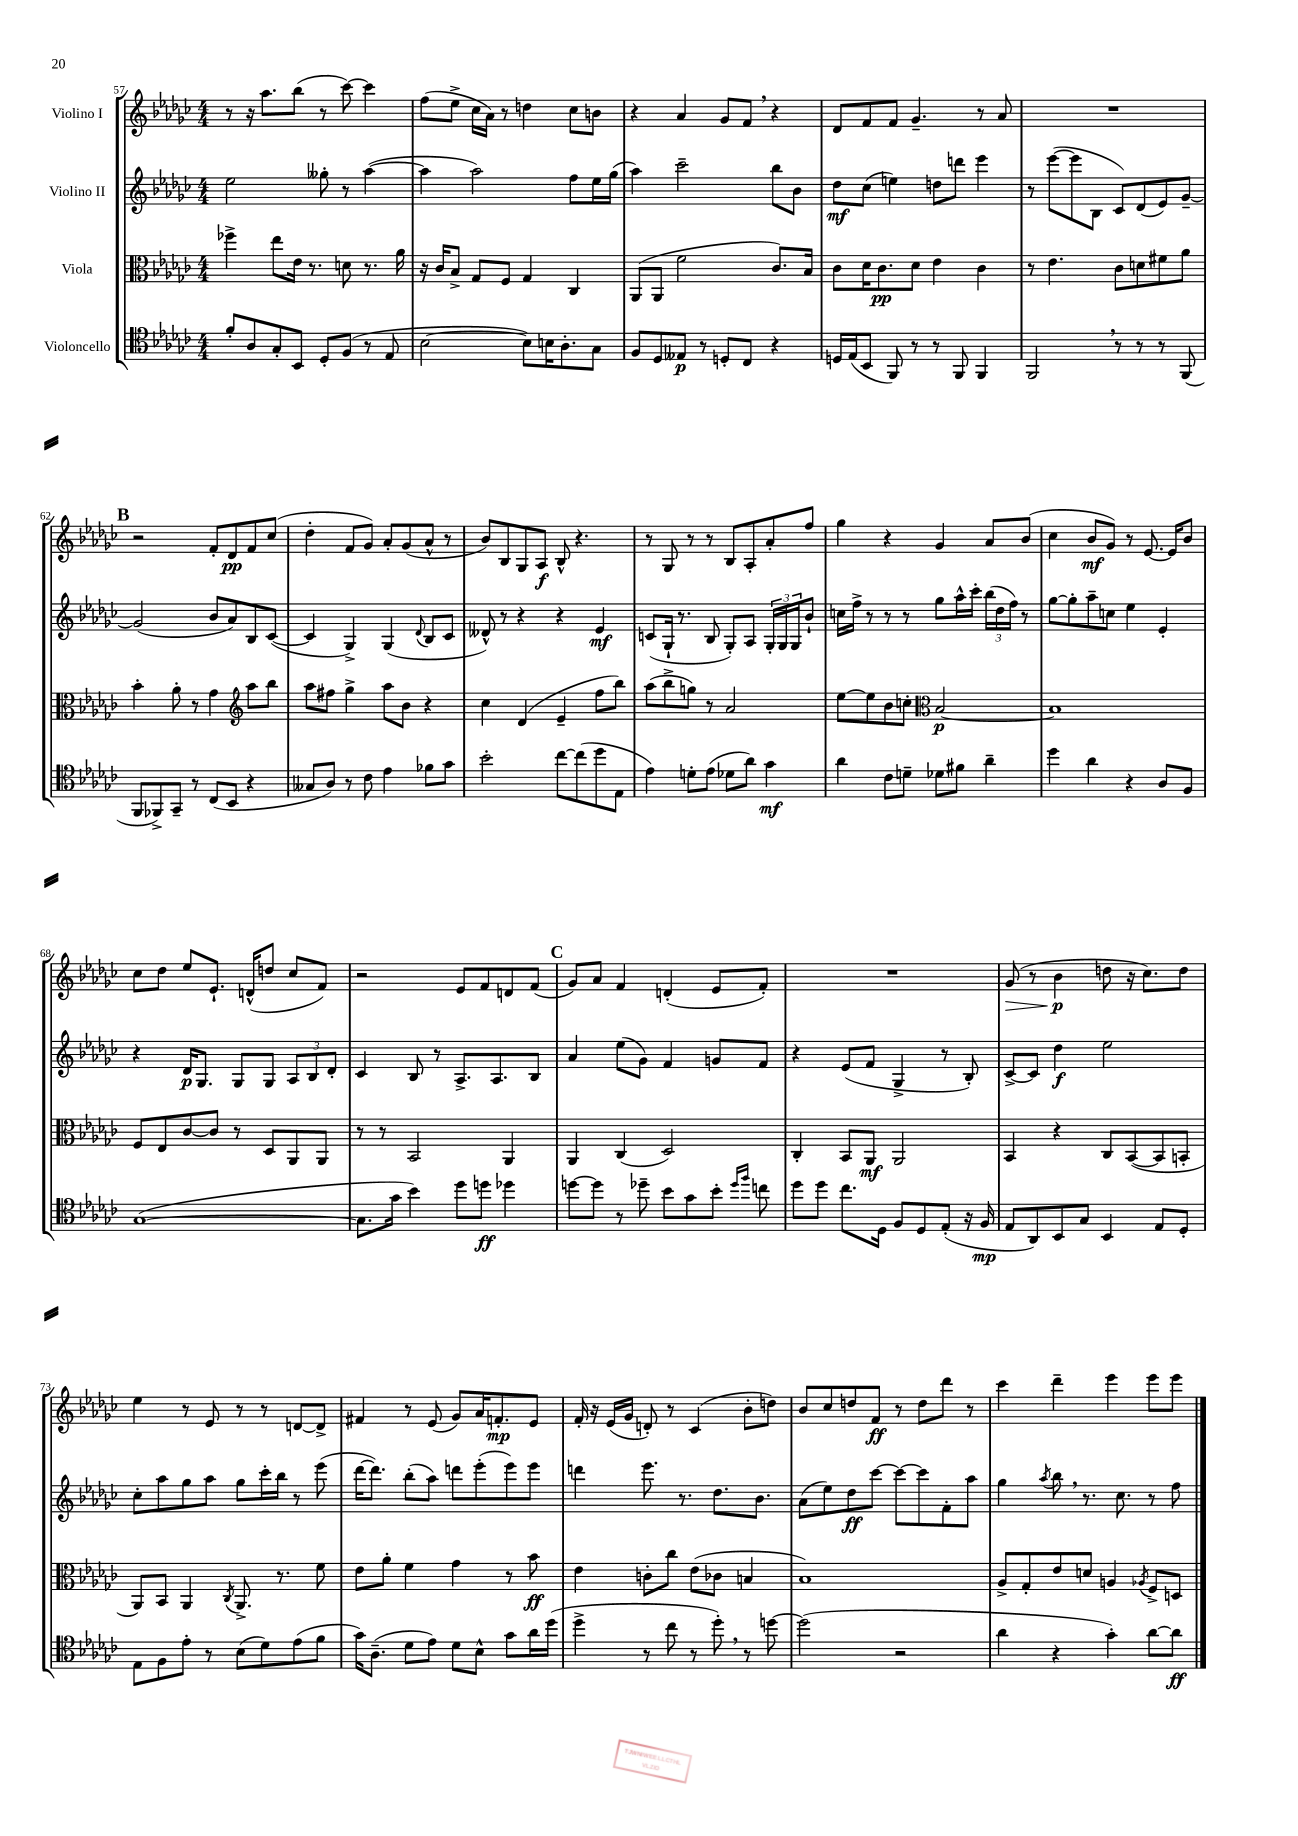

**kern	**kern	**kern	**kern
*staff4	*staff3	*staff2	*staff1
*clefC4	*clefC3	*clefG2	*clefG2
*k[b-e-a-d-g-c-]	*k[b-e-a-d-g-c-]	*k[b-e-a-d-g-c-]	*k[b-e-a-d-g-c-]
*M4/4	*M4/4	*M4/4	*M4/4
8f'/L	4ff-^\	2ee-\	8r
8A-/	.	.	16r
.	.	.	8.aa-\L
8G-'/	8ee-\L	.	.
8BB-/J	16e-\Jk	.	(8bb-\J
.	8.r	.	.
8D-'/L	.	8gg--'\	8r
(8F/J	8d\	8r	[8ccc-\)
8r	8.r	([4aa-\	4ccc-\]
8E-/	.	.	.
.	16a-\	.	.
=	=	=	=
[2B-\	16r	4aa-\]	(8ff\L
.	16c-/LK	.	.
.	8B-^/J	.	8ee-^\J
.	8G-/L	2aa-\)	16cc-\LL
.	.	.	16a-\JJ)
.	8F/J	.	8r
8B-\]L)	4G-/	.	4dd\
16B\K	.	.	.
8.A-'\	.	.	.
.	4C-/	8ff\L	8cc-\L
8G-\J	.	16ee-\L	8b\J
.	.	(16gg-\JJ	.
=	=	=	=
8F/L	(8AA-/L	4aa-\)	4r
8D-/	8AA-/J	.	.
8E--/J	2f\	2ccc-~\	4a-/
8r	.	.	.
8D'/L	.	.	8g-/L
8C-/J	.	.	8f/J
4r	8.c-/L)	8bb-\L	4r
.	.	8b-\J	.
.	16B-/Jk	.	.
=	=	=	=
16D/LL	8c-\L	8dd-\L	8d-/L
(16E-/J	.	.	.
8BB-/J	16d-\K	(8cc-\J	8f/
.	8.c-\	.	.
8FF/)	.	4ee\)	8f/J
8r	8d-\J	.	4.g-~/
8r	4e-\	8dd\L	.
8FF/	.	8ddd\J	.
4FF/	4c-\	4eee-\	8r
.	.	.	8a-/
=	=	=	=
2FF/	8r	8r	1r
.	4.e-\	([8eee-\L	.
.	.	8eee-\]	.
.	.	8B-\J	.
8r	8c-\L	8c-/L)	.
8r	8d\	(8d-/	.
8r	8f#\	8e-/)	.
(8FF/	8a-\J	[8g-~/J	.
=	=	=	=
8FF/L	4b-'\	(2g-/]	2r
8FF-^/)	.	.	.
8GG-~/J	8a-'\	.	.
8r	8r	.	.
(8C-/L	4g-\	8b-/L	8f'/L
8BB-/J	.	8a-/)	8d-/
*	*clefG2	*	*
4r	8aa-\L	8B-/	8f/
.	8bb-\J	([8c-/J	(8cc-/J
=	=	=	=
8G--/L	8aa-\L	4c-/]	4dd-'\
8A-/J)	8ff#\J	.	.
8r	4gg-^\	4G-^/)	8f/L
8c-\	.	.	8g-/J)
4e-\	8aa-\L	(4G-/	8a-'/L
.	8b-\J	.	(8g-/
.	.	8qqd-/	.
8f-\L	4r	8B-/L	8a-^^/J
8g-\J	.	8c-/J	8r
=	=	=	=
2b-'\	4cc-\	8d--^^/)	8b-/L)
.	.	8r	8B-/
.	(4d-/	4r	8G-/
.	.	.	8A-/J
[8cc-\L	4e-~/	4r	8B-^^/
(8cc-\]	.	.	4.r
8dd-\	8ff\L	4e-/	.
8E-\J	8bb-\J)	.	.
=	=	=	=
4e-\)	(8aa-\L	(8c/L	8r
.	8bb-^\	16G-`/Jk	8G-/
.	.	8.r	.
8d'\L	8gg\J)	.	8r
(8e-\J	8r	8B-/	8r
8d-\L	2a-/	8G-'/L)	8B-/L
8a-\J)	.	8A-/J	8A-'/
4g-\	.	24G-'/LL	8a-'/
.	.	24G-/	.
.	.	24G-/J	.
.	.	8b-`/J	8ff/J
=	=	=	=
4a-\	[8ee-\L	16cc\LL	4gg-\
.	.	16ff^\JJ	.
.	8ee-\]	8r	.
8c-\L	8b-\	8r	4r
8d~\J	8cc'\J	8r	.
*	*clefC3	*	*
8d-\L	[2B-/	8gg-\L	4g-/
8f#\J	.	16aa-^^\L	.
.	.	16ccc-'\JJ	.
4a-~\	.	(24bb-\LL	8a-/L
.	.	24dd-\	.
.	.	24ff\JJ)	.
.	.	8r	(8b-/J
=	=	=	=
4dd-\	1B-]	[8gg-\L	4cc-\
.	.	8gg-'\]	.
4a-\	.	8aa-~\	8b-/L
.	.	8cc\J	8g-/J)
4r	.	4ee-\	8r
.	.	.	[8.e-/
8A-/L	.	4e-'/	.
.	.	.	16e-/]LK
8F/J	.	.	8b-/J
=	=	=	=
([1G-	8F/L	4r	8cc-\L
.	8E-/	.	8dd-\J
.	[8c-/	16d-/LK	8ee-/L
.	.	8.G-/J	.
.	8c-/]J	.	8.e-`/J
.	8r	8G-/L	.
.	.	.	(16d^^/LK
.	8D-/L	8G-/J	8dd/J
.	8AA-/	12A-/L	8cc-/L
.	.	12B-/	.
.	8AA-/J	.	8f/J)
.	.	12d-'/J	.
=	=	=	=
8.G-\]L	8r	4c-/	2r
.	8r	.	.
16g-\Jk	.	.	.
4b-\)	2BB-/	8B-/	.
.	.	8r	.
8dd-\L	.	8.A-^/L	8e-/L
8dd\J	.	.	8f/
.	.	8.A-/	.
4dd-\	4AA-/	.	8d/
.	.	8B-/J	(8f/J
=	=	=	=
[8dd\L	4AA-/	4a-/	8g-/L)
8dd\]J	.	.	8a-/J
8r	(4C-/	(8ee-\L	4f/
8dd-~\	.	8g-\J)	.
8b-\L	2D-/)	4f/	(4d'/
8g-\	.	.	.
8b-'\J	.	8g/L	8e-/L
16qqdd-/LL	.	.	.
16qqff/JJ	.	.	.
8cc\	.	8f/J	8f'/J)
=	=	=	=
8dd-\L	4C-'/	4r	1r
8dd-\J	.	.	.
8.cc-\L	8BB-/L	(8e-/L	.
.	8AA-/J	8f/J	.
16D-\Jk	.	.	.
8F/L	2AA-/	4G-^/	.
8D-/	.	.	.
(8E-'/J	.	8r	.
16r	.	8B-'/)	.
16F/	.	.	.
=	=	=	=
8E-/L	4BB-/	[8c-^/L	(8g-/
8AA-/)	.	8c-/]J	8r
8BB-/	4r	4dd-\	4b-\
8G-/J	.	.	.
4BB-/	8C-/L	2ee-\	8dd\
.	([8BB-/	.	16r
.	.	.	8.cc-\L)
8E-/L	8BB-/]	.	.
8D-'/J	8BB'/J	.	8dd\J
=	=	=	=
8E-\L	8AA-/L)	8cc-'\L	4ee-\
8F\	8BB-/J	8aa-\	.
8e-'\J	4AA-/	8gg-\	8r
8r	.	8aa-\J	8e-/
.	8qC-/	.	.
(8B-\L	8.AA-^/	8gg-\L	8r
8d-\)	.	16ccc-'\L	8r
.	8.r	16bb-\JJ	.
(8e-\	.	8r	[8d/L
8f\J	8f\	(8eee-\	8d^/]J
=	=	=	=
16g-\LK)	8e-\L	[16ddd-\LK	4f#/
(8.A-~\J	.	8.ddd-\]J)	.
.	8a-'\J	.	.
8d-\L	4f\	(8bb-'\L	8r
8e-\J)	.	8aa-\J)	(8e-/
8d-\L	4g-\	8ddd\L	8g-/L)
8B-^^\J	.	(8eee-'\	16a-/K
.	.	.	8.f'/
8g-\L	8r	8eee-\)	.
16a-\L	8b-\	8eee-\J	8e-/J
(16dd-\JJ	.	.	.
=	=	=	=
4dd-^\	4e-\	4ddd\	16f'/
.	.	.	16r
.	.	.	(16e-/LL
.	.	.	16g-/JJ
8r	8c'\L	8.eee-\	8d'/)
8cc-\	8cc-\J	.	8r
.	.	8.r	.
8r	(8e-\L	.	(4c-/
8dd-'\)	8c-\J	8.dd-\L	.
8r	4B/	.	8b-'\L
.	.	8.b-\J	.
[8dd\	.	.	8dd\J)
=	=	=	=
(2dd\]	1B-)	(8a-\L	8b-/L
.	.	8ee-\)	8cc-/
.	.	8dd-\	8dd/
.	.	[8ccc-\J	8f/J
2r	.	8ccc-\_L	8r
.	.	8ccc-\]	8dd\L
.	.	8f'\	8ddd-\J
.	.	8aa-\J	8r
=	=	=	=
4a-\	8A-^/L	4gg-\	4ccc-\
.	8G-'/	.	.
.	.	8qaa-/	.
4r	8e-/	8bb-\	4ddd-~\
.	8d/J	8.r	.
4g-'\)	4A/	.	4eee-\
.	.	8.cc-\	.
.	8qA-/	.	.
[8a-\L	8F^/L	8r	8eee-\L
8a-\]J	8D/J	8ff\	8eee-\J
==	==	==	==
*-	*-	*-	*-
